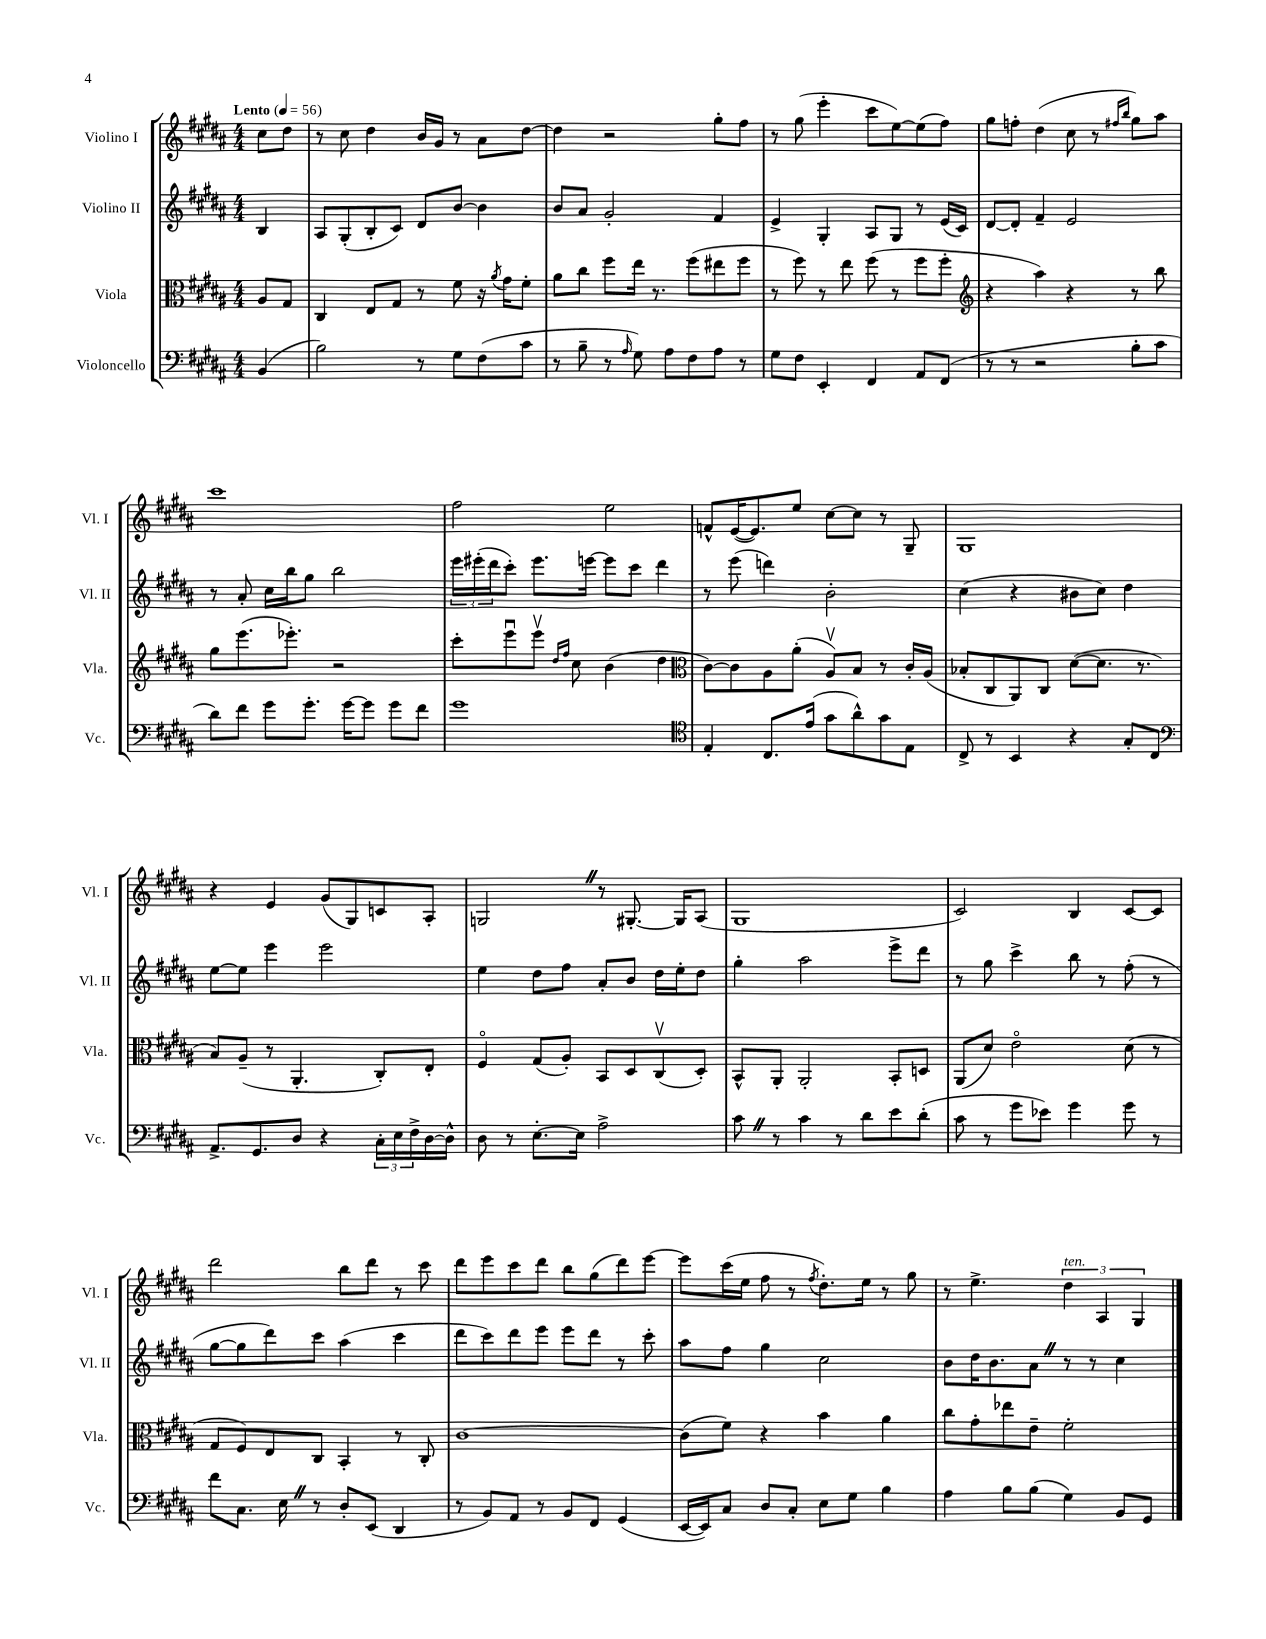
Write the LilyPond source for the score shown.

<<
\new StaffGroup <<
\new Staff = "s0" \with { instrumentName = "Violino I" shortInstrumentName = "Vl. I" } {
    \clef treble \key b \major \numericTimeSignature \time 4/4 \partial 4 \tempo "Lento" 4 = 56
    cis''8 dis''8 |
    r8 cis''8 dis''4 b'16 gis'16 r8 ais'8 dis''8~ |
    dis''4 r2 gis''8-. fis''8 |
    r8 gis''8( e'''4-. cis'''8 e''8~) e''8( fis''8) |
    gis''8 f''8-. dis''4( cis''8 r8 \grace { fis''16 b''16 } gis''8) ais''8 |
    cis'''1 |
    fis''2 e''2 |
    f'8-^ e'16~( e'8.) e''8 cis''8~ cis''8 r8 gis8-- |
    gis1 |
    r4 e'4 gis'8( gis8) c'8 ais8-. |
    g2 \once \override BreathingSign.text = \markup { \musicglyph "scripts.caesura.straight" } \breathe r8 gis8.~-. gis16 ais8( |
    gis1 |
    cis'2) b4 cis'8~ cis'8 |
    dis'''2 b''8 dis'''8 r8 cis'''8 |
    dis'''8 e'''8 cis'''8 dis'''8 b''8 gis''8( dis'''8) e'''8~ |
    e'''8 cis'''16( e''16 fis''8 r8 \acciaccatura { fis''8 } dis''8.-.) e''16 r8 gis''8 |
    r8 e''4.-> \tuplet 3/2 { dis''4^\markup { \italic "ten." } ais4 gis4 } \bar "|." |
}
\new Staff = "s1" \with { instrumentName = "Violino II" shortInstrumentName = "Vl. II" } {
    \clef treble \key b \major \numericTimeSignature \time 4/4 \partial 4
    b4 |
    ais8 gis8-.( b8-. cis'8) dis'8 b'8~ b'4 |
    b'8 ais'8 gis'2-. fis'4 |
    e'4-> gis4-. ais8 gis8 r8 e'16( cis'16) |
    dis'8~ dis'8-. fis'4-- e'2 |
    r8 ais'8-. cis''16 b''16 gis''8 b''2 |
    \tuplet 3/2 { e'''16 eis'''16-.( dis'''16 } cis'''8-.) eis'''8. e'''16~ e'''8 cis'''8 dis'''4 |
    r8 e'''8( d'''4) b'2-. |
    cis''4( r4 bis'8 cis''8) dis''4 |
    e''8~ e''8 e'''4 e'''2 |
    e''4 dis''8 fis''8 ais'8-. b'8 dis''16 e''16-. dis''8 |
    gis''4-. ais''2 e'''8-> dis'''8 |
    r8 gis''8 cis'''4-> b''8 r8 fis''8-.( r8 |
    gis''8~ gis''8 dis'''8) cis'''8 ais''4( cis'''4 |
    dis'''8 cis'''8) dis'''8 e'''8 e'''8 dis'''8 r8 cis'''8-. |
    ais''8 fis''8 gis''4 cis''2 |
    b'8 dis''16 b'8. ais'8 \once \override BreathingSign.text = \markup { \musicglyph "scripts.caesura.straight" } \breathe r8 r8 cis''4 \bar "|." |
}
\new Staff = "s2" \with { instrumentName = "Viola" shortInstrumentName = "Vla." } {
    \clef alto \key b \major \numericTimeSignature \time 4/4 \partial 4
    ais8 gis8 |
    cis4 e8 gis8 r8 fis'8 r16 \acciaccatura { ais'8 } gis'16 fis'8-. |
    ais'8 cis''8 fis''8 e''16 r8. fis''8( eis''8 fis''8 |
    r8 fis''8) r8 e''8 fis''8( r8 fis''8 fis''8-. |
    \clef treble r4 ais''4) r4 r8 b''8 |
    gis''8 e'''8.( ees'''8.-.) r2 |
    cis'''8-. e'''8\downbow e'''8\upbow \grace { dis''16 fis''16 } cis''8 b'4( dis''4 |
    \clef alto cis'8~) cis'8 ais8 ais'8-.( ais8\upbow) b8 r8 cis'16-. ais16( |
    bes8-. cis8 ais,8) cis8 dis'8~( dis'8. r8. |
    b8) ais8--( r8 ais,4.-. cis8-.) e8-. |
    fis4\flageolet gis8( ais8-.) b,8 dis8 cis8\upbow( dis8-.) |
    b,8-^ ais,8-. ais,2-. b,8-. d8 |
    ais,8( dis'8) e'2\flageolet dis'8( r8 |
    gis8 fis8) e8 cis8 b,4-. r8 cis8-. |
    cis'1~ |
    cis'8( fis'8) r4 b'4 ais'4 |
    cis''8 gis'8-. ees''8 e'8-- fis'2-. \bar "|." |
}
\new Staff = "s3" \with { instrumentName = "Violoncello" shortInstrumentName = "Vc." } {
    \clef bass \key b \major \numericTimeSignature \time 4/4 \partial 4
    b,4( |
    b2) r8 gis8 fis8( cis'8 |
    r8 b8-- r8 \grace { ais16 } gis8) ais8 fis8 ais8 r8 |
    gis8 fis8 e,4-. fis,4 ais,8 fis,8( |
    r8 r8 r2 b8-. cis'8 |
    dis'8) fis'8 gis'8 gis'8.-. gis'16~ gis'8 gis'8 fis'8 |
    gis'1 |
    \clef tenor e4-. cis8. e'16( gis'8 ais'8-^) gis'8 e8 |
    cis8-> r8 b,4 r4 gis8-. cis8 |
    \clef bass ais,8.-> gis,8. dis8 r4 \tuplet 3/2 { cis16-. e16 fis16-> } dis16~ dis16-^ |
    dis8 r8 e8.~-. e16 ais2-> |
    cis'8 \once \override BreathingSign.text = \markup { \musicglyph "scripts.caesura.straight" } \breathe r8 cis'4 r8 dis'8 e'8 dis'8-.( |
    cis'8 r8 gis'8 ees'8) gis'4 gis'8 r8 |
    fis'8 cis8. e16 \once \override BreathingSign.text = \markup { \musicglyph "scripts.caesura.straight" } \breathe r8 dis8-. e,8( dis,4 |
    r8 b,8) ais,8 r8 b,8 fis,8 gis,4( |
    e,16~ e,16) cis8 dis8 cis8-. e8 gis8 b4 |
    ais4 b8 b8( gis4) b,8 gis,8 \bar "|." |
}
>>
>>
\layout { \context { \Score \remove "Bar_number_engraver" } }
